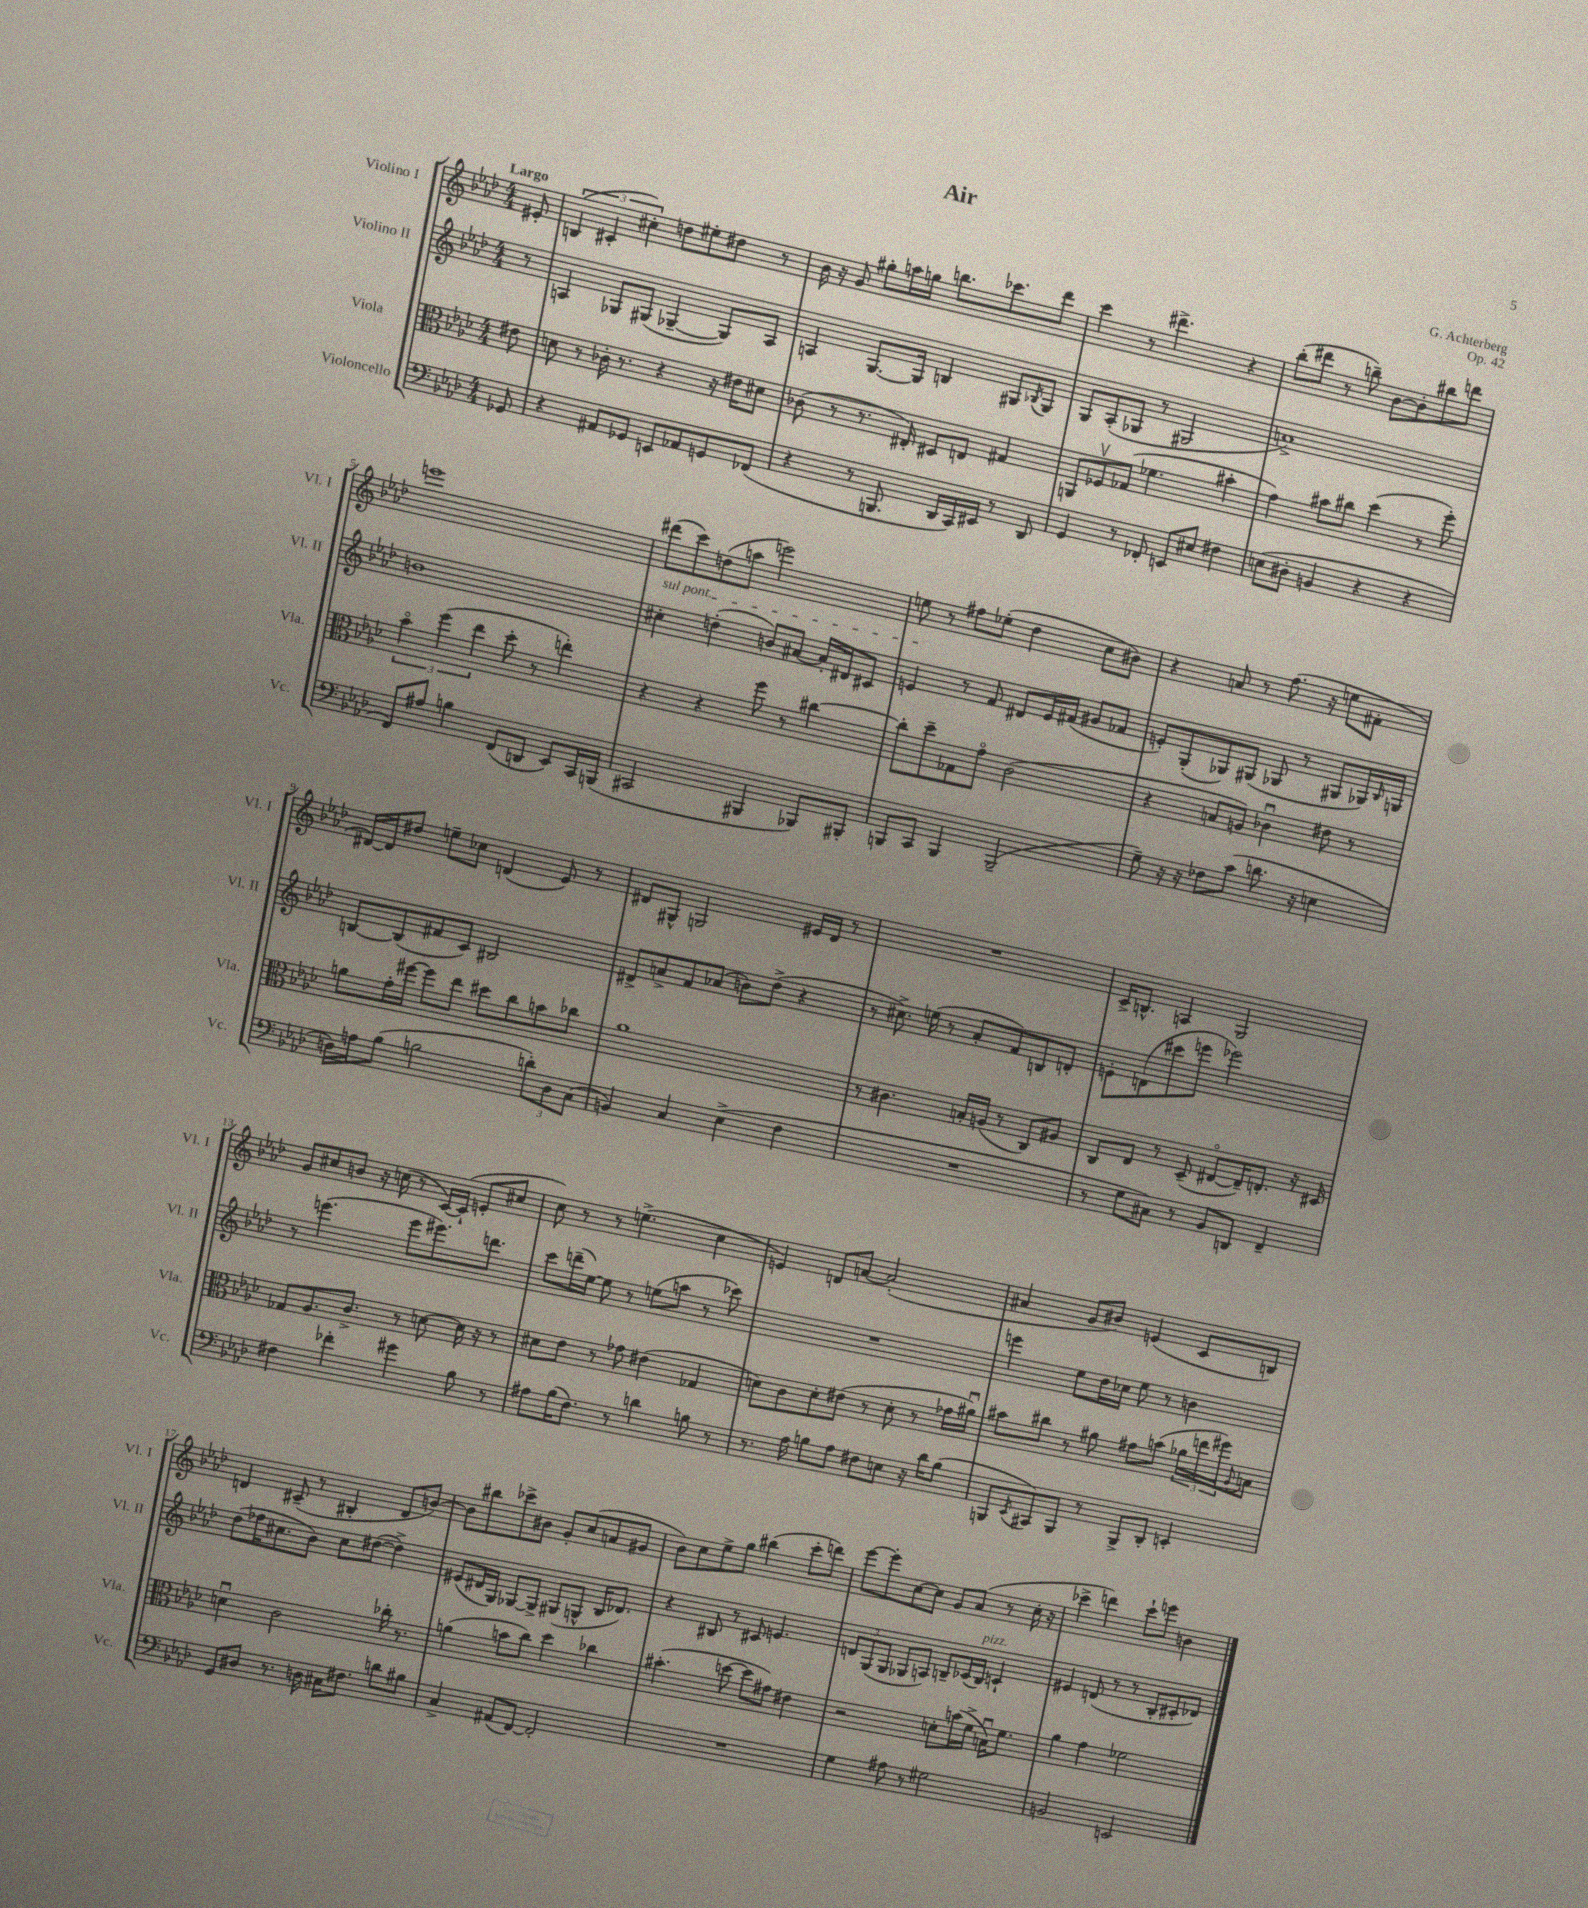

**kern	**kern	**kern	**kern
*part4	*part3	*part2	*part1
*staff4	*staff3	*staff2	*staff1
*I"Violoncello	*I"Viola	*I"Violino II	*I"Violino I
*I'Vc.	*I'Vla.	*I'Vl. II	*I'Vl. I
*clefF4	*clefC3	*clefG2	*clefG2
*k[b-e-a-d-]	*k[b-e-a-d-]	*k[b-e-a-d-]	*k[b-e-a-d-]
*M4/4	*M4/4	*M4/4	*M4/4
=	=	=	=
!	!	!	!LO:TX:a:B:t=Largo
8GG-X/	8e#X\	8r	8e#X'/
=1	=1	=1	=1
4r	8dn\	4An/	(6Bn/
.	8r	.	.
.	.	.	6c#X'/
8AA#X/L	16c-X'\	8G-X/L	.
.	8.r	.	.
.	.	.	6cc#X'\)
8GG-X/J	.	(8G#X/J	.
8EEn/L	4r	[4G-X~/	8ddn\L
8AA-X/	.	.	8ee#X'\
8GGn/	16r	8G-/L])	8dd#X\J
.	16e#X\KL	.	.
(8FF-X/J	8d#X\J	8A/J	8r
=2	=2	=2	=2
4r	(8c-X\	4An/	16b-\
.	.	.	16r
.	8r	.	8g/
8r	8.r	[8.G/L	8gg#X'\L
8.BBBn/	.	.	16aan\L
.	16E#X'/)	16G/Jk]	16ggn\JJ
.	8D#X/L	4Bn/	8.bbn\L
16DD-/LL	.	.	.
16CC/)	8En/J	.	.
16EE#X/JJ	.	.	8.ccc-X\
8r	4G#X/	8G#X/L	.
.	.	8qB-X/	.
8DD-/	.	8G#/J	8ddd-\J
=3	=3	=3	=3
4GG/	8AAn/L	8G/L	4ccc\
.	8F-Xv/	(8A-'/	.
8r	(8G-X/J	8G-X/J	8r
8FF-X'/	4.f-X\	8r	4.ddd#X^\
8EEn/L	.	2G#X/	.
8E#X/J	.	.	.
4F#X\	4b#X'\	.	4r
=4	=4	=4	=4
(8En\L	4g\)	1an^)	(8bb-'\L
8D#X'\J	.	.	8ddd#X\J
4BBn/	8b#X\L	.	8r
.	8cc#X\J	.	8bbn~\)
4r	(4dd-\	.	[8b-\L
.	.	.	8b-'\]
4r	8r	.	8bb#X\
.	8ff'\)	.	8dddn\J
!!LO:LB:g=z
=5	=5	=5	=5
8FF/L)	6b-\	1bn	1eeen
8A#X/J	.	.	.
.	(6ff\	.	.
4Bn\	.	.	.
.	6ee-\	.	.
(8FF/L	8dd-'\	.	.
8DDn/J	8r	.	.
8EE-/L)	4een'\)	.	.
16CC/L	.	.	.
(16BBBn/JJ	.	.	.
=6	=6	=6	=6
!	!	!LO:TX:a:i:t=sul pont.	!
2CC#X/	4r	4cc#X'\	(8ddd#X\L
.	.	.	8ccc\)
.	4r	(4ddn'\	(8ddn\
.	.	.	8aan\J
4BBB#X/	8ff\	8bn/L)	2eeen\)
.	8r	[8a#X/J	.
8BBB-X/L)	[4cc#X\	16a#'/LL]	.
.	.	16d#X/J	.
8BBB#X'/J	.	8c#X/J	.
=7	=7	=7	=7
8BBBn/L	8cc#'\L]	4en/	8een\
8CC/J	8dd-~\	.	8r
4BBB/	8G-X\	8r	8ff#X\L
.	8g\J	8f/	(8ee-X'\J
(2BBB~/	(2c\	8d#X/L	4dd-\
.	.	16e/L	.
.	.	(16f#X/JJ	.
.	.	8g#X/L	8cc\L
.	.	8f-X/J	8b#X\J)
=8	=8	=8	=8
8G~\)	4r	8en'/L)	4r
16r	.	(8G'/	.
16r	.	.	.
8F-X\L	8Bn/L	8G-X/)	8an/
(8c\J	8An/J)	(8G#X/J	8r
8.dn\	4c-Xu\	8G-X/	(8.ff\
.	.	8r	.
16r	.	.	16r
4En\	8e#X\	8G#X/L	8een\L
.	8r	16G-X/L)	8f#X'\J
.	.	16qqB-/	.
.	.	16Gn/JJ	.
!!LO:LB:g=z
=9	=9	=9	=9
16Dn\LL)	8an\L	[8Bn/L	[16d#X/LL)
16An\J	.	.	16d#/J]
(8B-\J	16g'\L	(8B/]	8dd#X/J
.	[16ff#X\JJ	.	.
2Bn\	8ff#\L]	8f#X/	8een~\L
.	8ee-\J	8c/J)	8cc-X\J
.	8dd#X\L	2B#X/	(4dn/
.	8cc\	.	.
12dn'\L)	8bn\	.	8e-/)
12D\	.	.	.
.	8cc-X\J	.	8r
(12C\J	.	.	.
=10	=10	=10	=10
4BBn/)	1a-	8d#X^/L	8d#X/L
.	.	8an^/	8G#X^^/J
4C/	.	8f/	2Gn/
.	.	(8a-X/J	.
(4E-^\	.	8bn\L)	.
.	.	(8dd-^\J	.
4F\	.	4r	16e#X/LL
.	.	.	16d#/JJ
.	.	.	8r
=11	=11	=11	=11
1r	8r	8r	1r
.	4.c#X\	8.cc#X^\)	.
.	.	(16een\	.
.	.	8r	.
.	16Bn'/LL	8a-'/L	.
.	(16An/JJ	.	.
.	8r	8f/)	.
.	8C/L)	8Bn/	.
.	8A#X/J	8dn'/J	.
=12	=12	=12	=12
8r	8C/L	8en'\L	16c^/KL
.	.	.	8.Bn^^/J
8G\L	8E-/J	(8dn\	.
8C#X\J)	8r	8ccc#X\	4An/
8r	(8D-~/	8eeen\J	.
8BB-/L	[8E#X/L	2eee-X\)	2G/
8DDn/J	16E#~/K])	.	.
.	8.En'/J	.	.
4FF~/	.	.	.
.	16r	.	.
.	16D#X/	.	.
!!LO:LB:g=z
=13	=13	=13	=13
4F#X\	8G-X/L	8r	8g/L
.	8.A-/	(4.eeen\	8cc#X/
4f-X'\	.	.	8bn/J
.	8.c^/J	.	.
.	.	.	16r
.	.	.	(16ccn\
4g#X\	8r	8eee\L	8r
.	[8dn\	8.eee#X\)	[16c/LL)
.	.	.	(16c`/JJ]
8B-\	16d\]	.	8en'/L
.	16r	8.dddn\J	.
8r	8r	.	8cc#X/J
=14	=14	=14	=14
8A#X\L	8d#X\L	8ccc\L	8cc\)
(16B-\K	8e-\J	(16dddn~\L	8r
8.F\J)	.	[16ee-\JJ)	.
.	8r	8ee-\]	8r
8r	8g-X\	8r	(4.een^\
4dn\	(4e#X\	(8een\L	.
.	.	8aan\J	.
8Bn\	4G-X/	8r	4cc\
8r	.	8ccc-X\)	.
=15	=15	=15	=15
8.r	8dn\L)	1r	4en/)
.	8c\	.	.
16A-\	.	.	.
8Bn\L	8d'\	.	8dn/L
8A-\J	(8e#X\J	.	[8an/J
8F#X\L	8r	.	(2a'/]
8En\J	8d'\	.	.
16r	8r	.	.
16d-\KL	.	.	.
(8B\J	16g-X\LL	.	.
.	16a#Xu\JJ)	.	.
=16	=16	=16	=16
8BBBn/L	8b#X\L	4eeen\	4a#X/
8qEE-/	.	.	.
8CC#X/)	8cc#X\J	.	.
8BBB/J	8r	8ee-\L	8g/L
8r	8a#X\	16dd-\L	8b#X/J)
.	.	16cc-X\JJ	.
8BBB^/L	8g#X\L	8ee-\	(4en/
8DD-'/J	(8bn\J	8r	.
4EEn'/	24a-X\LL	4bn\	8c/L
.	24een\	.	.
.	24ff#X\J)	.	.
.	8qqA-/	.	.
.	8Bn\J	.	8Bn/J)
!!LO:LB:g=z
=17	=17	=17	=17
8GG/L	4dnu\	(8dd-\L	4dn/
8D#X/J	.	16ff-X\K	.
.	.	8.cc#X\	.
8.r	2c\	.	(8c#X~/
.	.	8b-\J)	8r
16Dn\	.	.	.
16C#X\KL	.	8cc#\L	4B#X'/
8.F#X\J	.	.	.
.	.	([8dd#X\J	.
8dn\L	16cc-X'\	4dd#^\])	8d/L
.	8.r	.	.
8B#X\J	.	.	[8bn/J)
=18	=18	=18	=18
4C^/	(4an\	(8e#X/L	8b\L]
.	.	16d#X/L	8bb#X\
.	.	16G/JJ)	.
(8AA#X/L	8bn\L	[8G-X/L	8ccc-X^\
[8FF/J)	8cc\J)	8G-^/J]	8b#X\J
2FF'/]	4dd-\	(8G#X/L	8g'/L
.	.	8Gn^^/J	(8cc/
.	4cc-X\	16B-/KL	8an/
.	.	8.d-X/J)	.
.	.	.	8g#X/J
=19	=19	=19	=19
1r	(4.b#X'\	4r	8b-\L)
.	.	.	8cc\
.	.	8B#X/	8ee-^\
.	[8ddn\	8r	8gg\J
.	8dd\L]	8c#X/	(4bb#X\
.	8g#X\J)	4.en/	.
.	4e#X\	.	8ccc'\L
.	.	.	8dddn\J)
=20	=20	=20	=20
4G\	2r	12dn/L	[8eee-\L
.	.	(12G/	.
.	.	.	8eee-'\]
.	.	12G/J	.
8A#X\	.	8G-X/L	[8cc\
8r	.	8An/J)	8cc\J]
2G#X\	8dn'\L	8Bn~/L	8g/L
.	(16bn\L	(16c-X/L	(8a-/J
!	!	!LO:TX:a:i:t=pizz.	!
.	16f^\JJ	16B/JJ)	.
.	16Bnu\KL)	4cn`/	8r
.	8.f\J	.	.
.	.	.	16cc'\
.	.	.	16r
=21	=21	=21	=21
2BBn/	4a-\	4e#X/	4ccc-X^\
.	4g\	(8dn/	4dddn\)
.	.	8r	.
2EEn/	2f-X\	8r	8ccc-`\L
.	.	8B-'/L	8eeen\J
.	.	8c#X'/	4bn\
.	.	8d-X/J)	.
==	==	==	==
*-	*-	*-	*-
